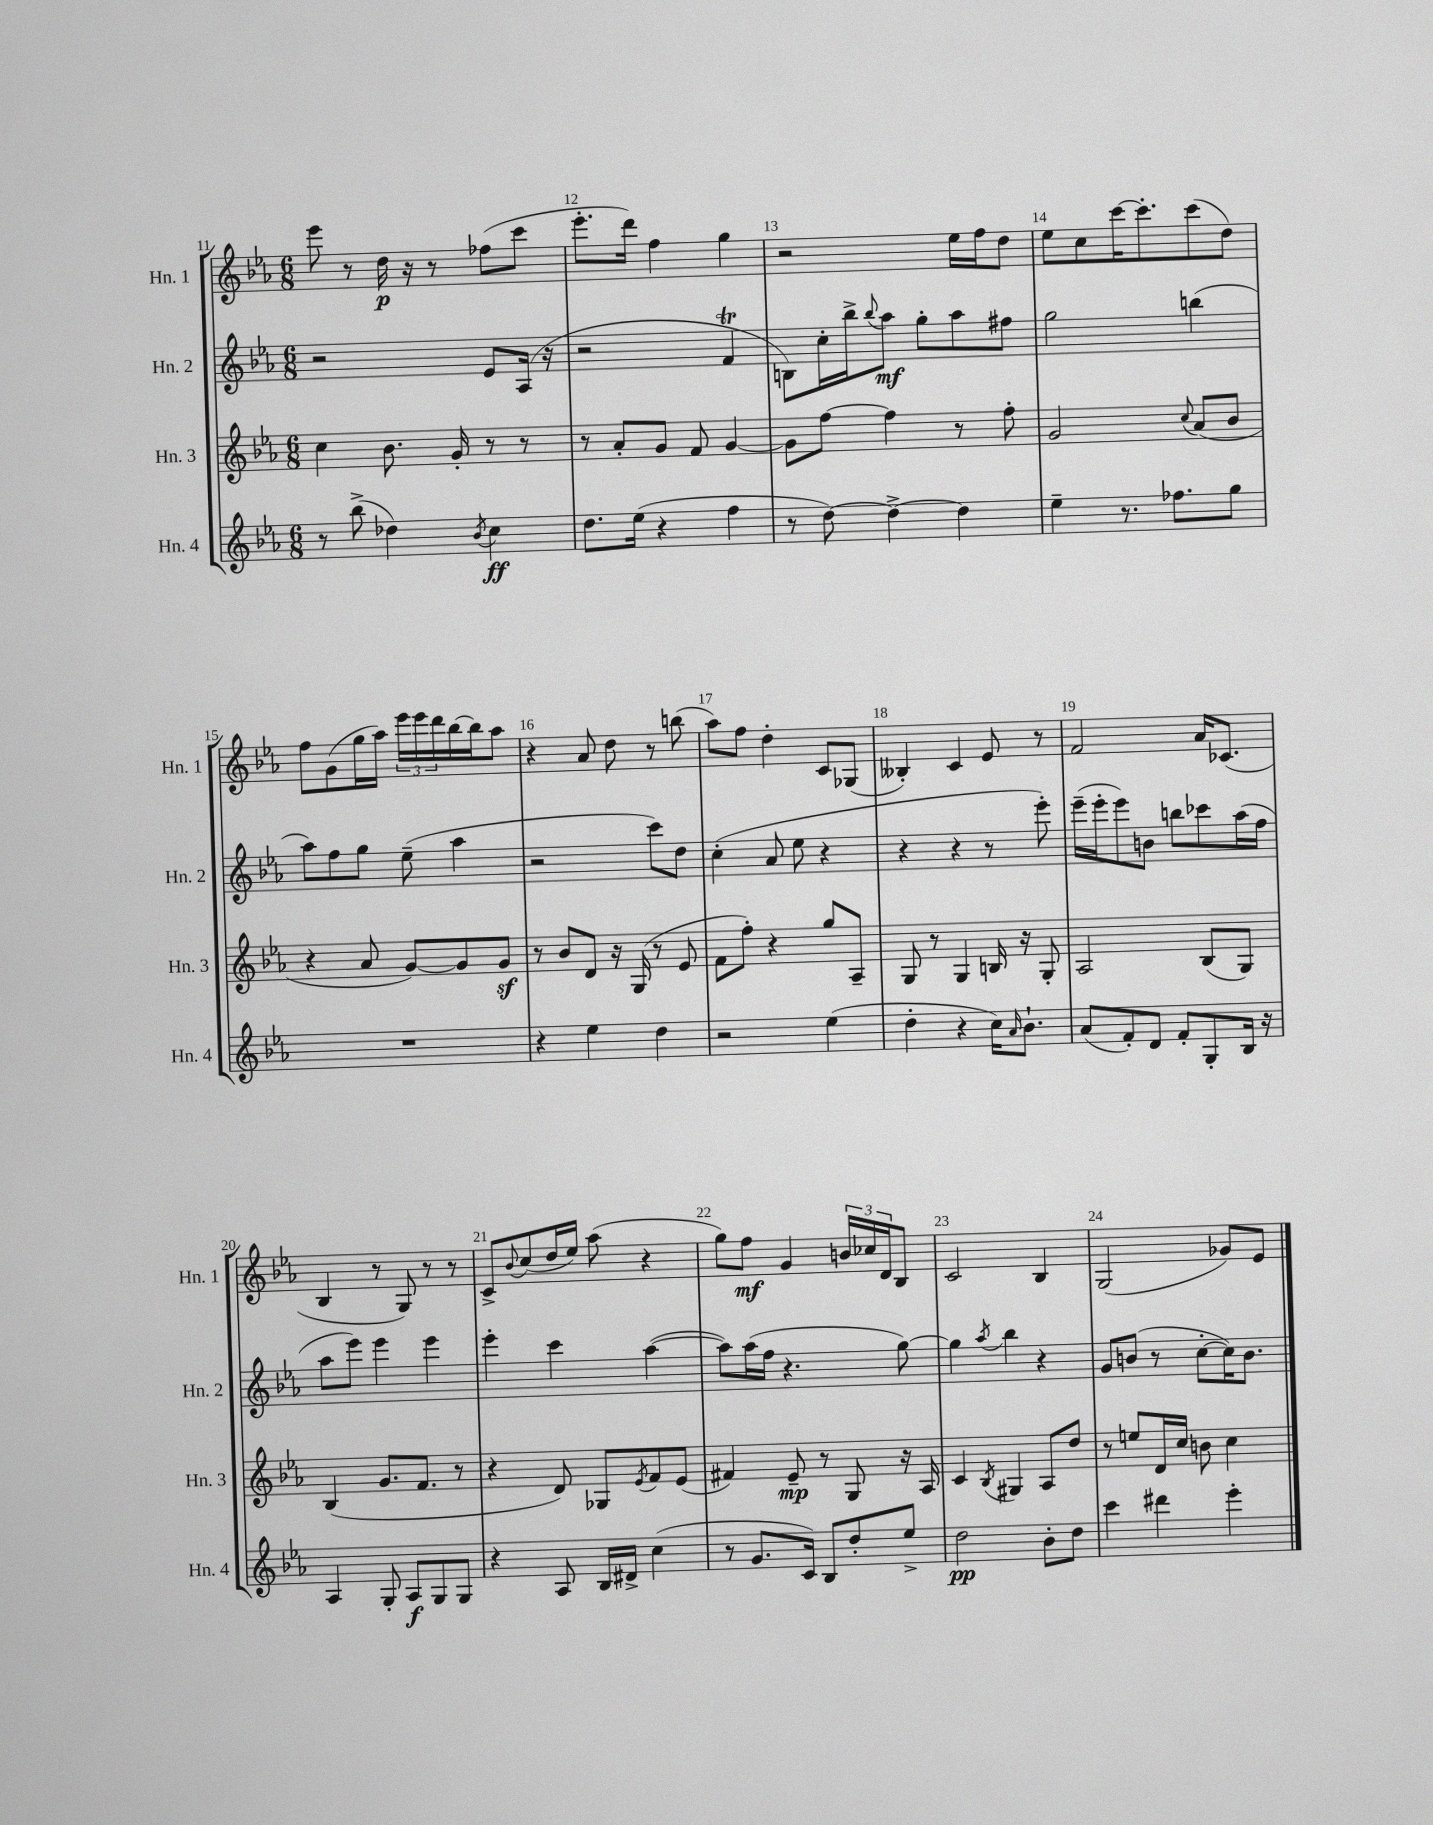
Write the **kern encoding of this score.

**kern	**kern	**kern	**kern
*staff4	*staff3	*staff2	*staff1
*clefG2	*clefG2	*clefG2	*clefG2
*k[b-e-a-]	*k[b-e-a-]	*k[b-e-a-]	*k[b-e-a-]
*M6/8	*M6/8	*M6/8	*M6/8
8r	4cc	2r	8eee-
(8bb-^	.	.	8r
4dd-)	8.b-	.	16dd
.	.	.	16r
.	.	.	8r
.	16g'	.	.
8qb-	.	.	.
4cc	8r	8e-	(8ff-
.	8r	(16A-	8ccc
.	.	16r	.
=	=	=	=
8.dd	8r	2r	8.eee-'
.	8a-'	.	.
(16ee-	.	.	16ddd)
4r	8g	.	4ff
.	8f	.	.
4ff	[4g	4f	4gg
=	=	=	=
8r	8g]	8B)	2r
[8dd)	[8ff	16cc'	.
.	.	16bb-^	.
.	.	8qqbb-	.
4dd^_	4ff]	8aa-	.
.	.	8gg'	.
4dd]	8r	8aa-	16ee-
.	.	.	16ff
.	8ff'	8ff#	8dd
=	=	=	=
4ee-~	2g	2gg	8ee-
.	.	.	8cc
8.r	.	.	[16ccc
.	.	.	8.ccc']
8.ff-	.	.	.
.	8qqcc	.	.
.	(8a-	(4bb	(8ccc
8gg	8b-	.	8dd)
=	=	=	=
2.r	4r	8aa-)	8ff
.	.	8ff	(8g
.	8a-	8gg	16gg
.	.	.	16aa-)
.	[8g)	(8ee-~	24eee-
.	.	.	24eee-
.	.	.	24ddd
.	8g]	4aa-	[16bb-
.	.	.	16bb-]
.	8g	.	8aa-
=	=	=	=
4r	8r	2r	4r
.	8b-	.	.
4ee-	8d	.	8a-
.	16r	.	8dd
.	(16G	.	.
4dd	8r	8ccc)	8r
.	8e-	8dd	(8bb
=	=	=	=
2r	8f	(4cc'	8aa-)
.	8ff')	.	8ff
.	4r	8a-	4dd'
.	.	8ee-	.
(4ee-	8gg	4r	8c
.	8A-~	.	(8G-
=	=	=	=
4dd'	8G	4r	4B--')
.	8r	.	.
4r	4G	4r	4c
16cc)	16B	8r	8e-
16qqa-	.	.	.
8.b-`	16r	.	.
.	8G'	8eee-')	8r
=	=	=	=
(8a-	2A-	(16eee-~	2f
.	.	16eee-'	.
8f')	.	8eee-)	.
8d	.	8b	.
8f'	.	8bb	.
8G'	(8B-	8ccc-	16a-
.	.	.	(8.c-
16B-	8G)	(16aa-	.
16r	.	16ff	.
=	=	=	=
4A-	(4B-	8aa-	4B-
.	.	8eee-)	.
8G'	8.g	4eee-	8r
8A-	.	.	8G)
.	8.f	.	.
8G	.	4eee-	8r
8G	8r	.	8r
=	=	=	=
4r	4r	4eee-'	8c^
.	.	.	8qqb-
.	.	.	(8cc
8A-	8d)	4ccc	16dd
.	.	.	16ee-)
16B-	8G-	.	(8aa-
16d#^	.	.	.
.	8qe-	.	.
(4cc	8f	([4aa-	4r
.	(8e-	.	.
=	=	=	=
8r	4f#)	8aa-])	8gg)
8.g	.	(16aa-	8ff
.	.	16ff	.
.	8e-~	4.r	4g
16c)	.	.	.
8B-	8r	.	.
8dd'	8G	.	24b
.	.	.	24cc-
.	.	.	24d
8ee-^	16r	[8gg)	8B-
.	16A-	.	.
=	=	=	=
2dd	4c	4gg]	2c
.	8qB-	8qaa-	.
.	4G#	4bb-	.
8b-'	8A-	4r	4B-
8dd	8dd	.	.
=	=	=	=
4ccc	8r	8g	(2G
.	8ee	(8b	.
4ddd#	16d	8r	.
.	16cc	.	.
.	8b	[8cc'	.
4eee-'	4cc	16cc])	8g-)
.	.	8.b	.
.	.	.	8e-
==	==	==	==
*-	*-	*-	*-
